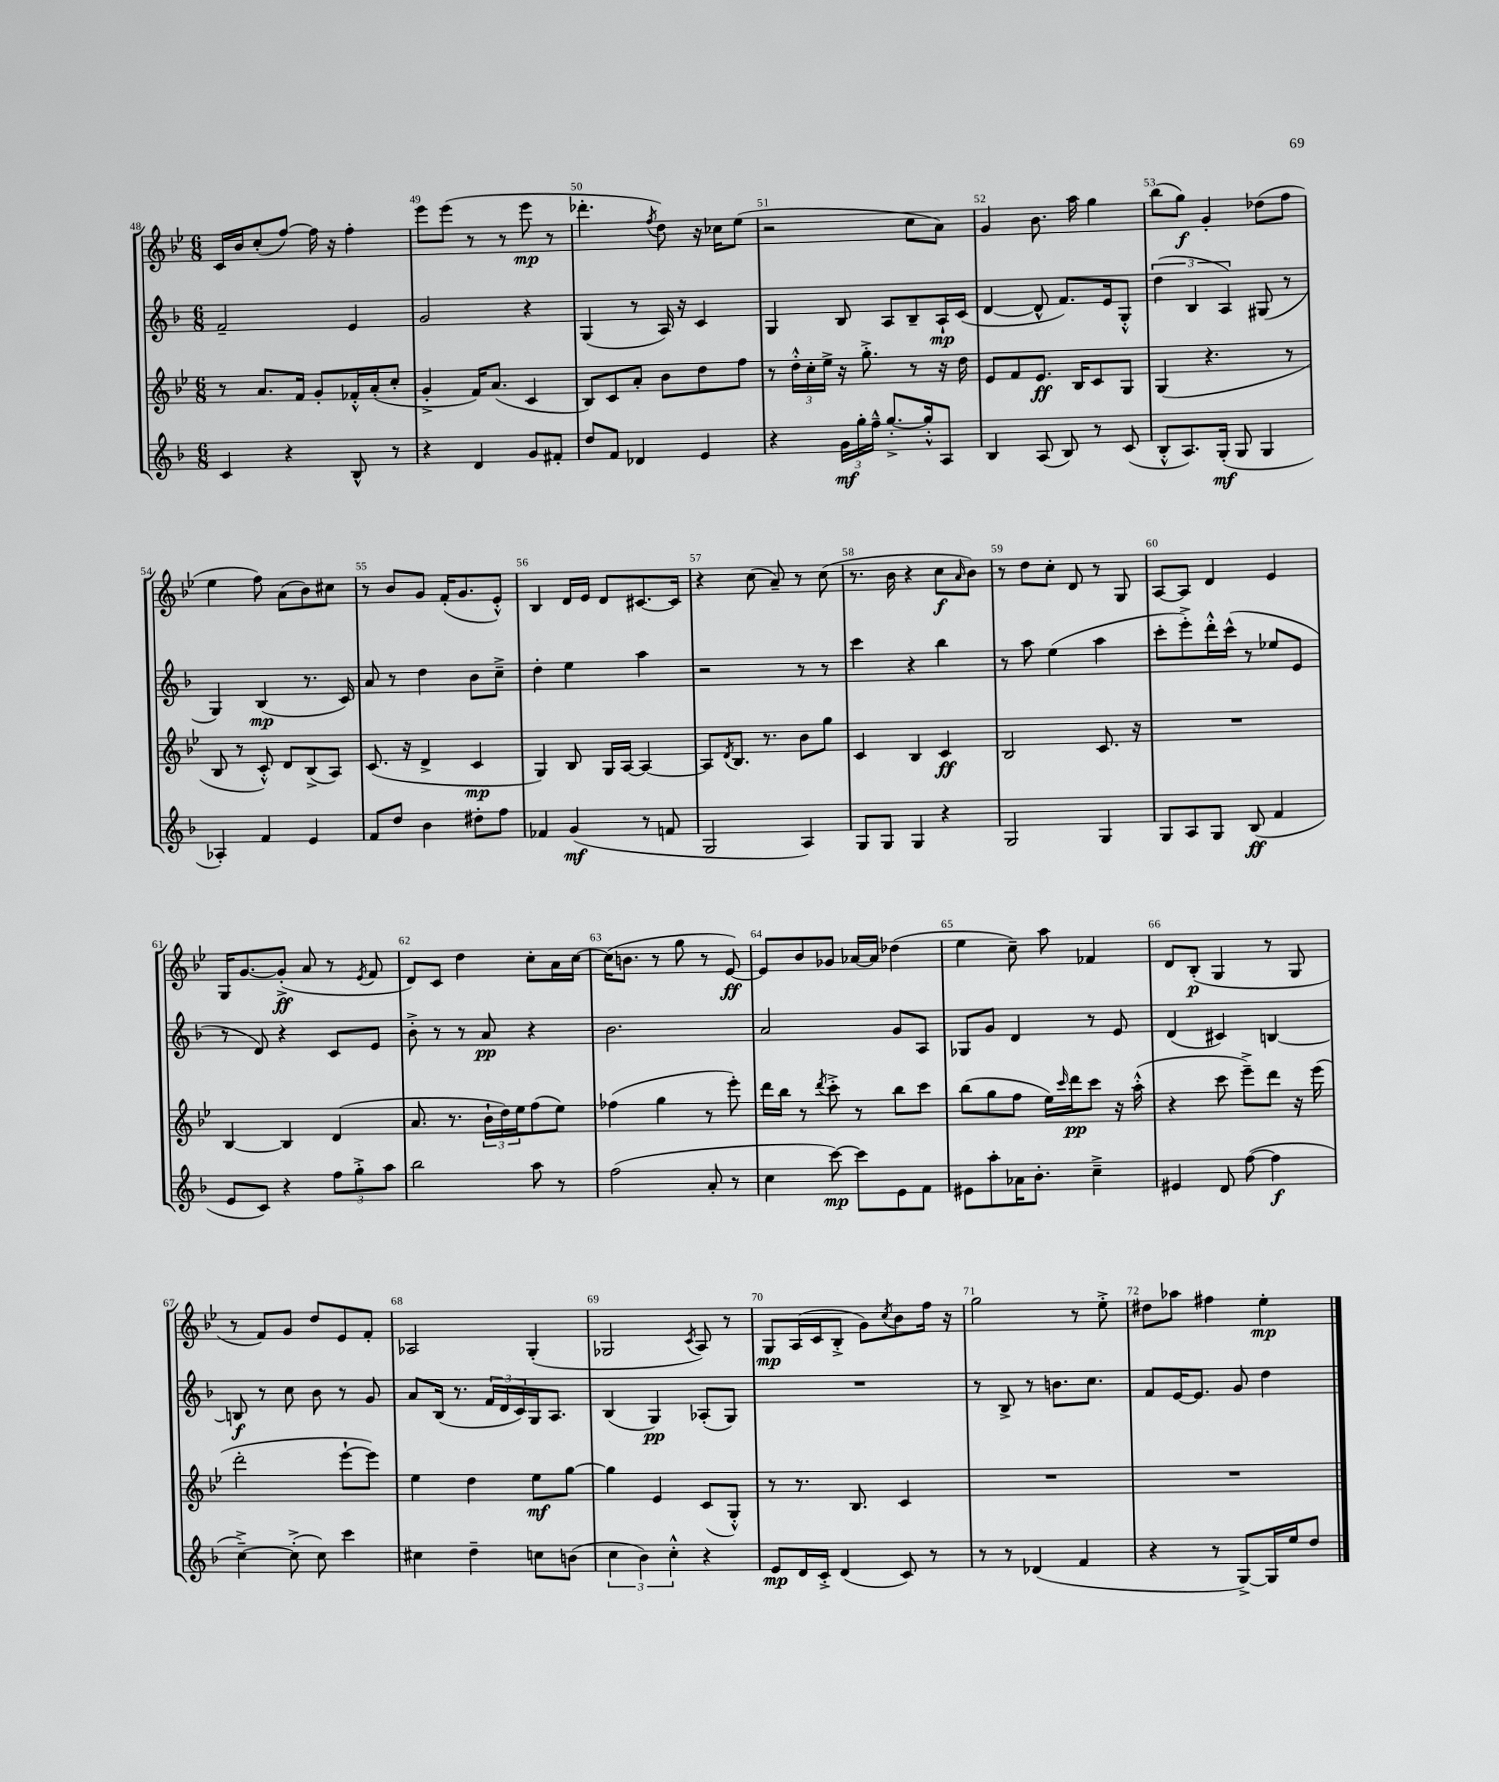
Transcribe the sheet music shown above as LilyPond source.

<<
\new StaffGroup <<
\new Staff = "s0" {
    \clef treble \key bes \major \numericTimeSignature \time 6/8
    c'16 bes'16 c''8-.( f''8~) f''16 r16 f''4-. |
    ees'''8 ees'''8( r8 r8 ees'''8\mp r8 |
    des'''4.-. \acciaccatura { f''8 } d''8) r16 ces''16 ees''8( |
    r2 c''8 a'8) |
    g'4 bes'8. a''16 g''4 |
    bes''8( g''8\f) g'4-. des''8( f''8 |
    ees''4 f''8) a'8( bes'8) cis''8 |
    r8 bes'8 g'8 f'16-.( g'8. ees'8-.-^) |
    bes4 d'16 ees'16 d'8 cis'8.~ cis'16 |
    r4 c''8( a'8--) r8 c''8( |
    r8. bes'16 r4 c''8\f \grace { a'16 } bes'8) |
    r8 d''8 c''8-. d'8 r8 g8 |
    a8~ a8 d'4 ees'4 |
    g16 g'8.~ g'8-.->\ff( a'8 r8 \acciaccatura { ees'8 } f'8 |
    d'8) c'8 d''4 c''8-. a'16 c''16~ |
    c''16( b'8. r8 g''8 r8 ees'8~\ff) |
    ees'8 bes'8 ges'8 aes'16~ aes'16 des''4( |
    ees''4 c''8--) a''8 fes'4 |
    d'8 bes8-.\p( g4 r8 g8 |
    r8 f'8) g'8 d''8 ees'8 f'8-. |
    aes2 g4-.( |
    ges2 \acciaccatura { c'8 } a8) r8 |
    g8\mp a16( c'16 bes8-.-> g'8) \acciaccatura { c''8 } bes'8 f''16 r16 |
    g''2 r8 ees''8-.-> |
    dis''8 aes''8 fis''4 ees''4-.\mp \bar "|." |
}
\new Staff = "s1" {
    \clef treble \key f \major \numericTimeSignature \time 6/8
    f'2-- e'4 |
    g'2 r4 |
    g4( r8 a16) r16 c'4 |
    g4 bes8 a8 bes8-- a16-!\mp c'16( |
    d'4~ d'8-^ f'8.) e'16 g8-.-^ |
    \tuplet 3/2 { d''4( bes4 a4) } gis8( r8 |
    g4) bes4\mp( r8. c'16) |
    a'8 r8 d''4 bes'8 c''8---> |
    d''4-. e''4 a''4 |
    r2 r8 r8 |
    c'''4 r4 bes''4 |
    r8 a''8 e''4( a''4 |
    c'''8-. e'''8-.->) d'''16-.-^ c'''16-^( r8 ees''8 e'8 |
    r8 d'8) r4 c'8 e'8 |
    bes'8-.-> r8 r8 a'8\pp r4 |
    bes'2. |
    a'2 g'8 a8 |
    ges8 g'8 d'4 r8 e'8 |
    d'4( cis'4) b4~ |
    b8\f r8 c''8 bes'8 r8 g'8 |
    a'8 bes16( r8. \tuplet 3/2 { f'16 d'16 c'16) } g16 a8. |
    bes4( g4\pp) aes8-.( g8) |
    R2. |
    r8 bes8-> r8 b'8. c''8. |
    f'8 e'16~ e'8. g'8 d''4 \bar "|." |
}
\new Staff = "s2" {
    \clef treble \key bes \major \numericTimeSignature \time 6/8
    r8 a'8. f'16 g'8-. fes'16-.-^ a'16-.( c''8-. |
    g'4-.-> f'16) a'8.( c'4 |
    bes8) c'8 a'8-. bes'8 d''8 f''8 |
    r8 \tuplet 3/2 { d''16-.-^ c''16-. ees''16-> } r16 g''8.-.-> r8 r16 d''16 |
    ees'8 f'8 ees'8.\ff bes16 c'8 g8 |
    g4( r4. r8 |
    bes8 r8 c'8-.-^) d'8 bes8->( a8) |
    c'8.( r16 d'4-> c'4\mp |
    g4) bes8 g16 a16~ a4~ |
    a8 \acciaccatura { d'8 } bes8. r8. bes'8 g''8 |
    c'4 bes4 c'4\ff |
    bes2 c'8. r16 |
    R2. |
    bes4~ bes4 d'4( |
    a'8. r8. \tuplet 3/2 { bes'16-! d''16) ees''16 } f''8( ees''8) |
    fes''4( g''4 r8 ees'''8-.) |
    d'''16 bes''16 r8 \acciaccatura { d'''8 } c'''8-.-> r8 bes''8 c'''8 |
    bes''8( g''8 f''8 ees''16) \grace { c'''16 } d'''16\pp c'''8 r16 a''16-.-^( |
    r4 c'''8 ees'''8--->) d'''8 r16 ees'''16( |
    d'''2-. ees'''8~-! ees'''8) |
    ees''4 d''4 ees''8\mf g''8~ |
    g''4 ees'4 c'8( g8-.-^) |
    r8 r8. bes8. c'4 |
    R2. |
    R2. \bar "|." |
}
\new Staff = "s3" {
    \clef treble \key f \major \numericTimeSignature \time 6/8
    c'4 r4 bes8-^ r8 |
    r4 d'4 g'8 fis'8-. |
    d''8 f'8 des'4 e'4 |
    r4 \tuplet 3/2 { g'16\mf g''16-. f''16---^ } g''8.~-.-> g''16-.-^ a8 |
    bes4 a8( bes8) r8 c'8( |
    bes8-.-^ a8.) g16-.\mf( g8 g4 |
    aes4-.) f'4 e'4 |
    f'8 d''8 bes'4 dis''8-. f''8 |
    fes'4 g'4\mf( r8 f'8 |
    g2 a4) |
    g8 g8 g4 r4 |
    g2 g4 |
    g8 a8 g8 bes8\ff( f'4 |
    e'8 c'8) r4 \tuplet 3/2 { f''8 g''8-.-> a''8 } |
    bes''2 a''8 r8 |
    f''2( a'8-. r8 |
    c''4 c'''8~\mp) c'''8 e'8 f'8 |
    eis'8 a''8-. aes'16 bes'8.-. c''4---> |
    eis'4 d'8 f''8~( f''4\f |
    c''4~--->) c''8-.->( c''8) c'''4 |
    cis''4 d''4-- c''8 b'8( |
    \tuplet 3/2 { c''4 bes'4) c''4-.-^ } r4 |
    e'8\mp d'16 c'16-.-> d'4( c'8) r8 |
    r8 r8 des'4( f'4 |
    r4 r8 g8~->) g16 e''16 d''8 \bar "|." |
}
>>
>>
\layout { \context { \Score currentBarNumber = #48 \override BarNumber.break-visibility = ##(#f #t #t) barNumberVisibility = #all-bar-numbers-visible } }
